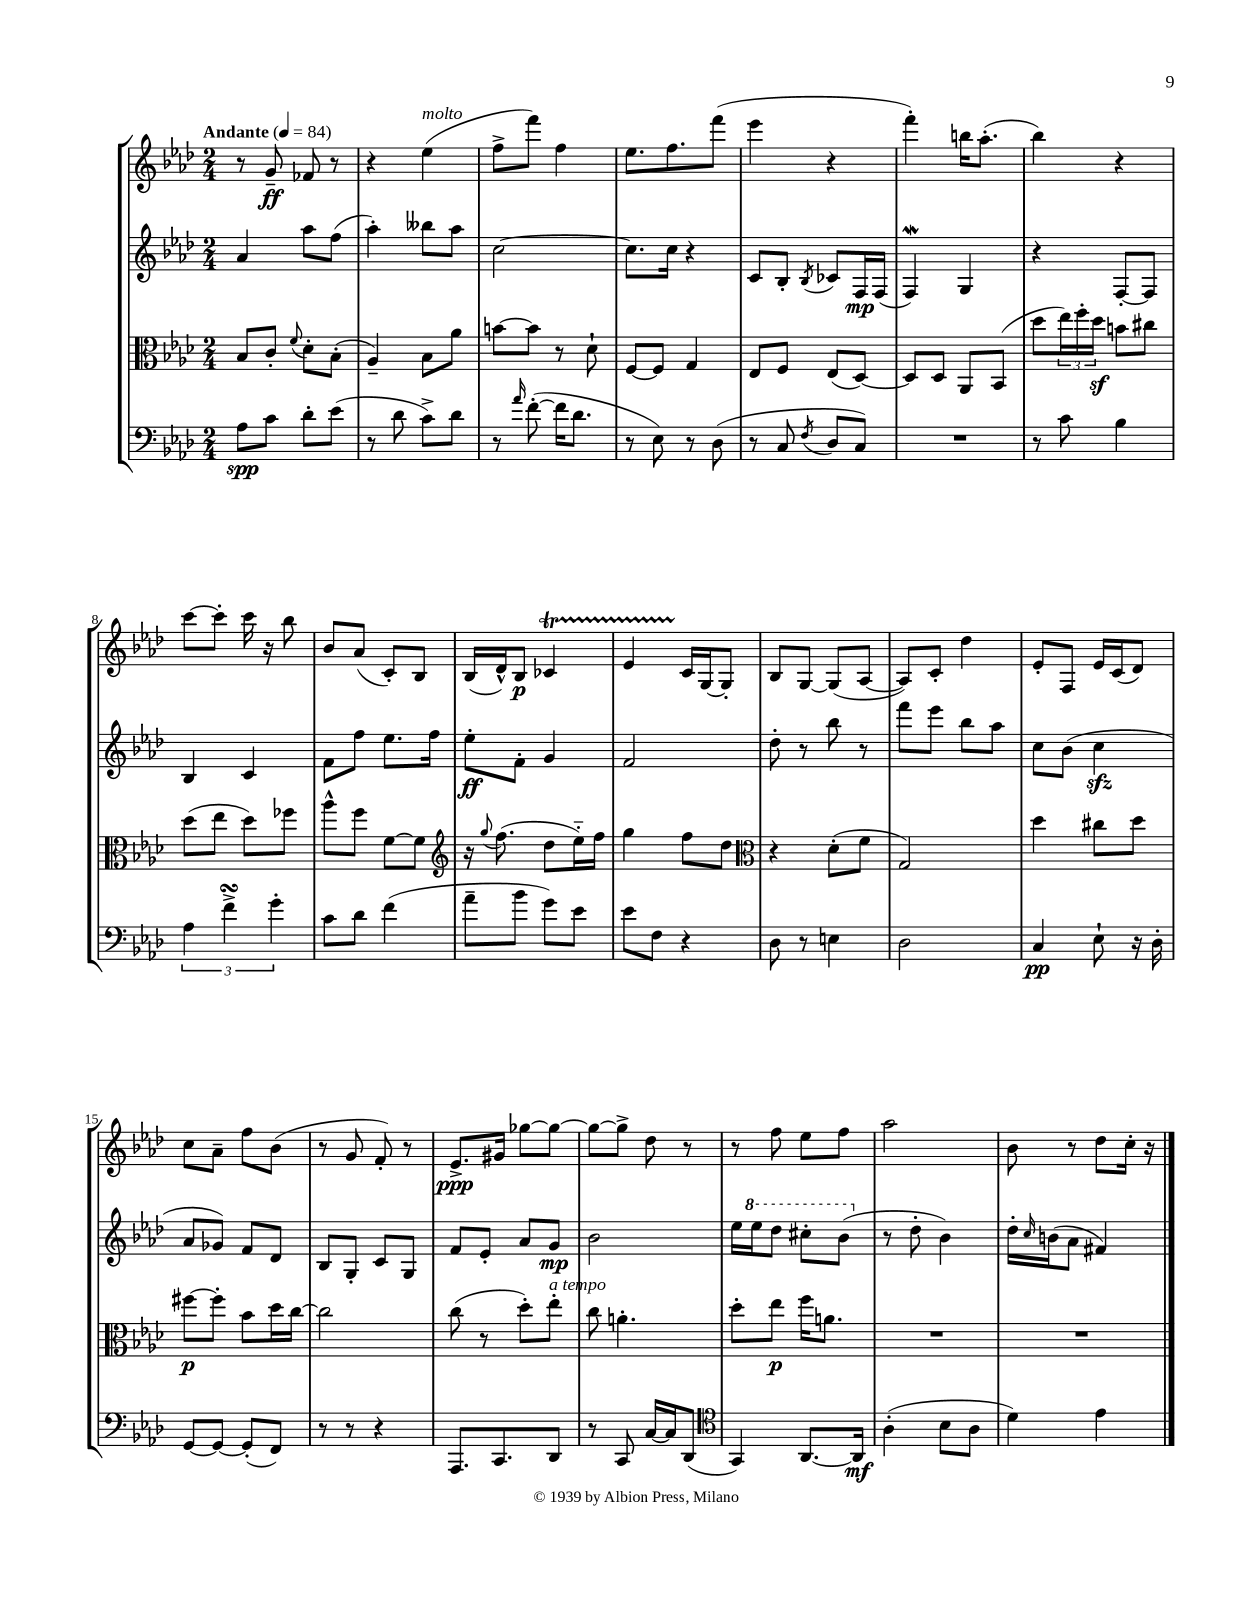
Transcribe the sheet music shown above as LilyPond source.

<<
\new StaffGroup <<
\new Staff = "s0" {
    \clef treble \key aes \major \numericTimeSignature \time 2/4 \tempo "Andante" 4 = 84
    r8 g'8--\ff fes'8 r8 |
    r4 ees''4^\markup { \italic "molto" }( |
    f''8-> f'''8) f''4 |
    ees''8. f''8. f'''8( |
    ees'''4 r4 |
    f'''4-.) b''16 aes''8.-.( |
    bes''4) r4 |
    c'''8~ c'''8-. c'''16 r16 bes''8 |
    bes'8 aes'8( c'8-.) bes8 |
    bes16( des'16-^) bes8\p ces'4\startTrillSpan |
    ees'4 c'16\stopTrillSpan g16~ g8-. |
    bes8 g8~ g8( aes8~ |
    aes8) c'8-. des''4 |
    ees'8-. f8 ees'16 c'16( des'8) |
    c''8 aes'8-- f''8 bes'8( |
    r8 g'8 f'8-.) r8 |
    ees'8.->\ppp gis'16 ges''8~ ges''8~ |
    ges''8~ ges''8-> des''8 r8 |
    r8 f''8 ees''8 f''8 |
    aes''2 |
    bes'8 r8 des''8 c''16-. r16 \bar "|." |
}
\new Staff = "s1" {
    \clef treble \key aes \major \numericTimeSignature \time 2/4
    aes'4 aes''8 f''8( |
    aes''4-.) beses''8 aes''8 |
    c''2~ |
    c''8. c''16 r4 |
    c'8 bes8-. \acciaccatura { bes8 } ces'8 f16\mp f16( |
    f4\mordent) g4 |
    r4 f8~-. f8 |
    bes4 c'4 |
    f'8 f''8 ees''8. f''16 |
    ees''8-.\ff f'8-. g'4 |
    f'2 |
    des''8-. r8 bes''8 r8 |
    f'''8 ees'''8 bes''8 aes''8 |
    c''8 bes'8( c''4\sfz |
    aes'8 ges'8) f'8 des'8 |
    bes8 g8-. c'8 g8 |
    f'8 ees'8-. aes'8 g'8\mp |
    bes'2 |
    ees''16 \ottava #1 ees'''16 des'''8 cis'''8-. bes''8( \ottava #0 |
    r8 des''8-. bes'4) |
    des''16-. \grace { c''16 } b'16( aes'8 fis'4) \bar "|." |
}
\new Staff = "s2" {
    \clef alto \key aes \major \numericTimeSignature \time 2/4
    bes8 c'8-. \appoggiatura { f'8 } des'8-. bes8-.( |
    aes4--) bes8 aes'8 |
    b'8~ b'8 r8 des'8-! |
    f8~ f8 g4 |
    ees8 f8 ees8( des8~) |
    des8 des8 aes,8 bes,8( |
    des''8 \tuplet 3/2 { ees''16) f''16-. des''16\sf } b'8 cis''8 |
    des''8( ees''8 des''8) fes''8 |
    aes''8-^ f''8 f'8~ f'8 |
    \clef treble r16 \appoggiatura { g''8 } f''8.( des''8 ees''16-_) f''16 |
    g''4 f''8 des''8 |
    \clef alto r4 des'8-.( f'8 |
    g2) |
    des''4 cis''8 des''8 |
    fis''8~\p fis''8-. bes'8 des''16 c''16~ |
    c''2 |
    c''8( r8 des''8-.) ees''8-.^\markup { \italic "a tempo" } |
    c''8 a'4.-. |
    des''8-. ees''8\p f''16 a'8. |
    R2 |
    R2 \bar "|." |
}
\new Staff = "s3" {
    \clef bass \key aes \major \numericTimeSignature \time 2/4
    aes8\spp c'8 des'8-. ees'8( |
    r8 des'8 c'8->) des'8 |
    r8 \grace { aes'16 } f'8~-.( f'16 des'8. |
    r8 ees8) r8 des8( |
    r8 c8 \acciaccatura { f8 } des8 c8) |
    R2 |
    r8 c'8 bes4 |
    \tuplet 3/2 { aes4 f'4->\turn g'4-. } |
    c'8 des'8 f'4( |
    aes'8-- bes'8 g'8) ees'8 |
    ees'8 f8 r4 |
    des8 r8 e4 |
    des2 |
    c4\pp ees8-! r16 des16-. |
    g,8~ g,8~ g,8-.( f,8) |
    r8 r8 r4 |
    aes,,8. c,8. des,8 |
    r8 c,8 c16~ c16 des,8( |
    \clef tenor g,4) aes,8.~ aes,16\mf |
    aes4-.( bes8 aes8 |
    des'4) ees'4 \bar "|." |
}
>>
>>
